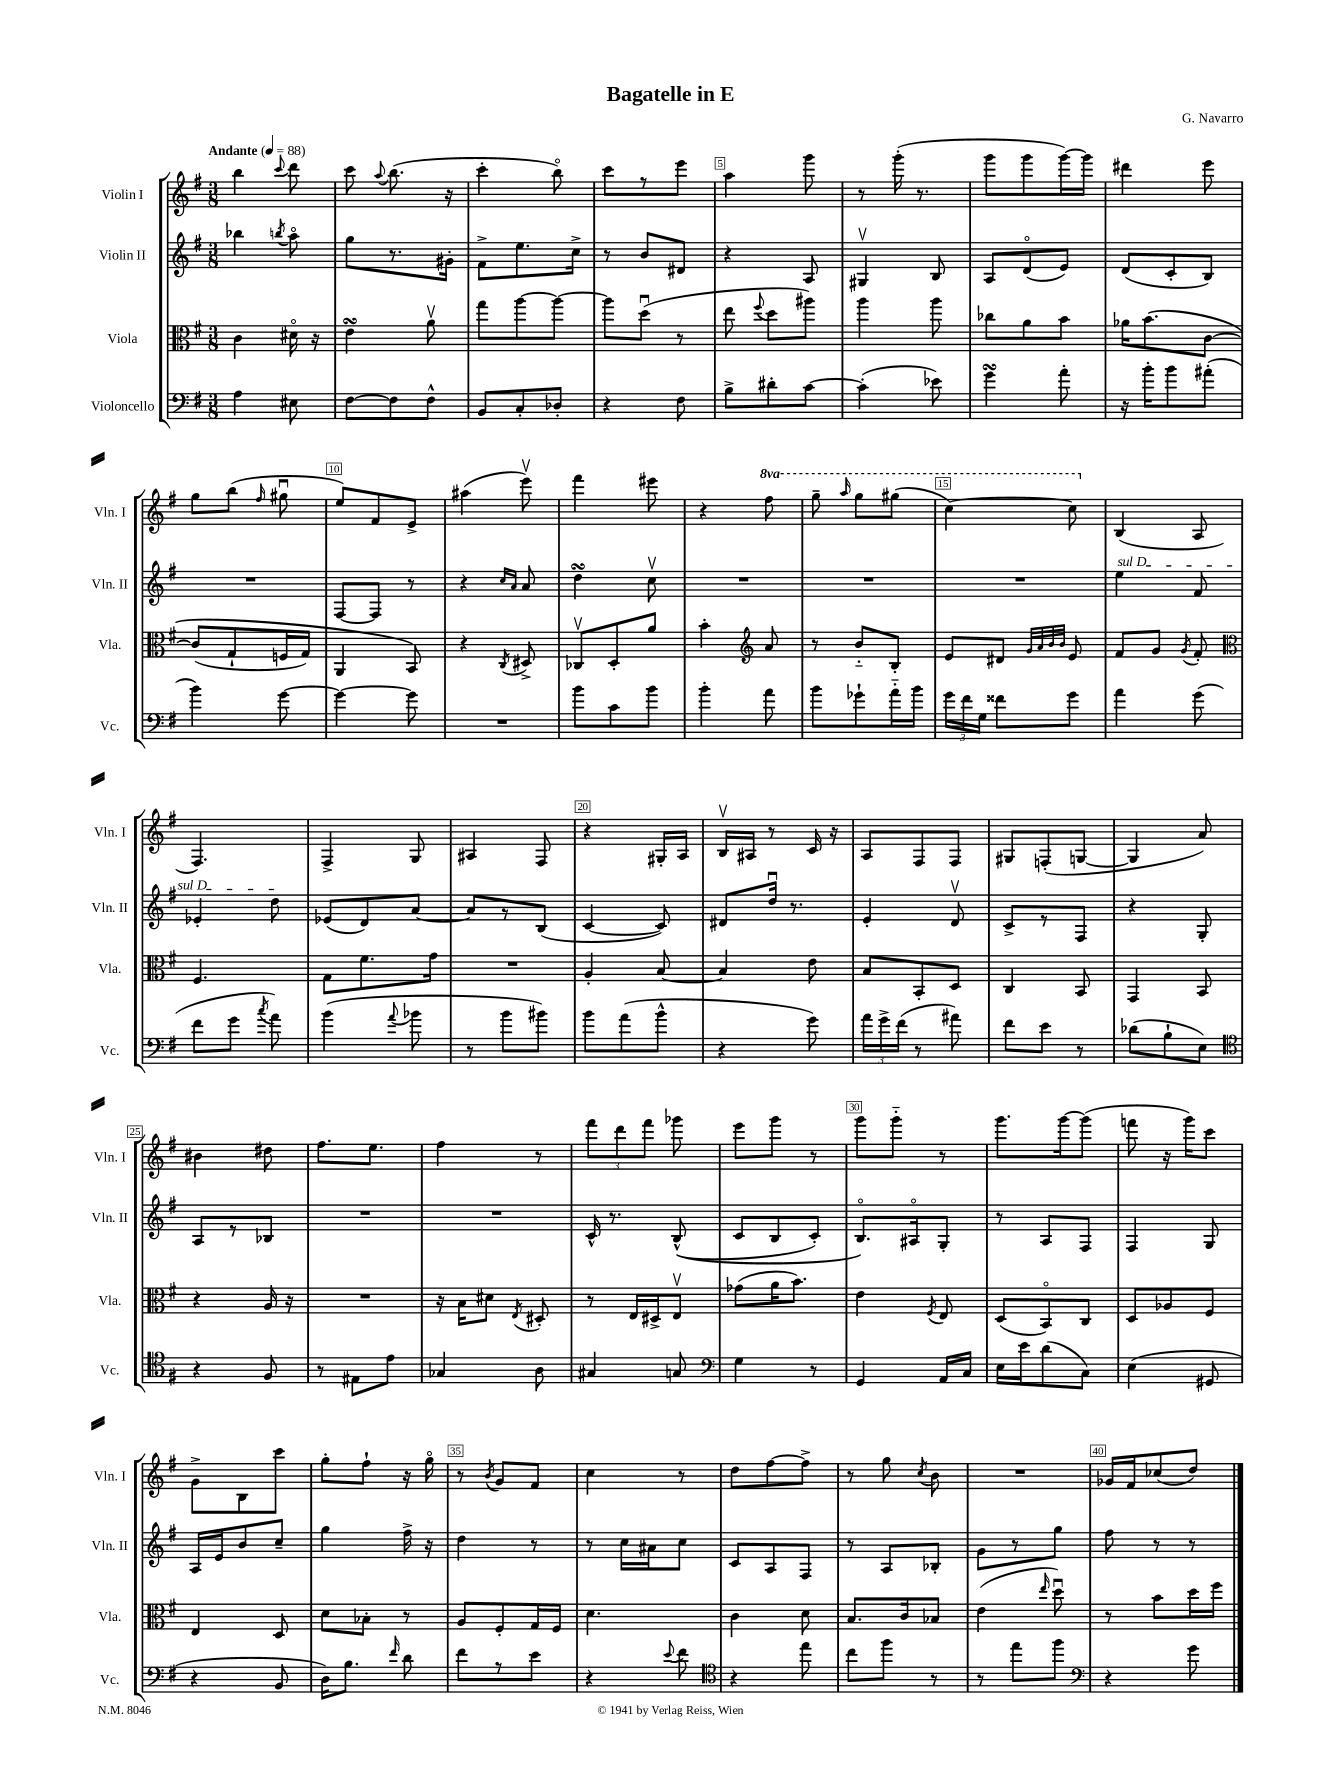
\header { title = "Bagatelle in E" composer = "G. Navarro" }
<<
\new StaffGroup <<
\new Staff = "s0" \with { instrumentName = "Violin I" shortInstrumentName = "Vln. I" } {
    \clef treble \key g \major \numericTimeSignature \time 3/8 \set Staff.ottavationMarkups = #ottavation-simple-ordinals \tempo "Andante" 4 = 88
    \autoBeamOff b''4 \appoggiatura { c'''8 } d'''8 |
    c'''8 \appoggiatura { a''8 } b''8.( r16 |
    c'''4-. b''8\flageolet) |
    c'''8[ r8 e'''8] |
    a''4 g'''8 |
    r8 g'''16-.( r8. |
    g'''8[ g'''8 g'''16~) g'''16] |
    dis'''4 e'''8 |
    g''8[ b''8]( \grace { fis''16 } gis''8\downbow |
    e''8[) fis'8 e'8]-> |
    ais''4( e'''8\upbow) |
    fis'''4 eis'''8 |
    r4 \ottava #1 fis'''8 |
    g'''8-- \grace { a'''16 } g'''8[ gis'''8]( |
    c'''4~) c'''8 \ottava #0 |
    b4( a8 |
    fis4.) |
    fis4-> g8 |
    ais4 fis8 |
    r4 gis16[-. a16] |
    b16[\upbow ais16] r8 c'16 r16 |
    a8[ fis8 fis8] |
    gis8[ f8-.( g8]~ |
    g4 a'8) |
    bis'4 dis''8 |
    fis''8.[ e''8.] |
    fis''4 r8 |
    \tuplet 3/2 { fis'''8[ d'''8 fis'''8] } ges'''8 |
    e'''8[ g'''8] r8 |
    g'''8[ g'''8]-_ r8 |
    g'''8.[ g'''16~ g'''8]( |
    f'''8 r16 g'''16[) c'''8] |
    g'8[-> b8 c'''8] |
    g''8[-. fis''8]-! r16 g''16\flageolet |
    r8 \acciaccatura { b'8 } g'8[ fis'8] |
    c''4 r8 |
    d''8[ fis''8~ fis''8]-> |
    r8 g''8 \acciaccatura { c''8 } b'8 |
    R4. |
    ges'16[ fis'16 ces''8( d''8]) \bar "|." |
}
\new Staff = "s1" \with { instrumentName = "Violin II" shortInstrumentName = "Vln. II" } {
    \clef treble \key g \major \numericTimeSignature \time 3/8
    \autoBeamOff bes''4 \acciaccatura { b''8 } a''8\flageolet |
    g''8[ r8. gis'16]-. |
    fis'8[-> e''8. c''16]-> |
    r8 b'8[ dis'8] |
    r4 a8 |
    gis4\upbow b8 |
    a8[ d'8\flageolet( e'8]) |
    d'8[( c'8-. b8]) |
    R4. |
    fis8[~ fis8] r8 |
    r4 \grace { c''16[ a'16] } a'8 |
    d''4\turn c''8\upbow |
    R4. |
    R4. |
    R4. |
    \once \override TextSpanner.bound-details.left.text = \markup { \italic "sul D" } e''4\startTextSpan fis'8 |
    ees'4-. d''8\stopTextSpan |
    ees'8[( d'8) a'8]~ |
    a'8[ r8 b8]( |
    c'4~ c'8) |
    dis'8[ d''16]\downbow r8. |
    e'4-. d'8\upbow |
    c'8[-> r8 fis8] |
    r4 g8-. |
    a8[ r8 bes8] |
    R4. |
    R4. |
    c'16-^ r8. b8-^(\( |
    c'8[ b8 c'8]-.) |
    b8.[\flageolet\) ais16\flageolet g8]-. |
    r8 a8[ fis8] |
    fis4 g8 |
    a16[ e'16 b'8 c''8]-- |
    g''4 fis''16-> r16 |
    d''4 r8 |
    r8 c''16[ ais'16 c''8] |
    c'8[ a8 fis8] |
    r8 a8[ bes8]-. |
    g'8[ r8 g''8] |
    fis''8 r8 r8 \bar "|." |
}
\new Staff = "s2" \with { instrumentName = "Viola" shortInstrumentName = "Vla." } {
    \clef alto \key g \major \numericTimeSignature \time 3/8
    \autoBeamOff c'4 dis'16\flageolet r16 |
    e'4\turn a'8\upbow |
    g''8[ a''8~ a''8]~ |
    a''8[ d''8]\downbow( r8 |
    e''8 \appoggiatura { fis''8 } d''8[ ais''8]) |
    a''4 a''8 |
    ces''8[ a'8 b'8] |
    aes'16[ b'8.\( c'8]~ |
    c'8[( g8-! f16 g16]) |
    a,4 b,8\) |
    r4 \acciaccatura { c8 } dis8-> |
    ces8[\upbow d8-. a'8] |
    b'4-. \clef treble a'8 |
    r8 b'8[-_ b8]-. |
    e'8[ dis'8] \grace { g'32[ a'32 b'32 b'32] } e'8 |
    fis'8[ g'8] \acciaccatura { g'8 } fis'8-. |
    \clef alto fis4. |
    g8[ fis'8. g'16] |
    R4. |
    a4-. b8~ |
    b4 e'8 |
    b8[ b,8-. d8] |
    c4 b,8 |
    g,4 b,8 |
    r4 a16 r16 |
    R4. |
    r16 b16[ dis'8] \acciaccatura { e8 } dis8-. |
    r8 e16[ dis16-> e8]\upbow |
    ges'8[( a'16 b'8.]) |
    e'4 \acciaccatura { fis8 } e8 |
    d8[( b,8\flageolet) c8] |
    d8[ aes8 fis8] |
    e4 d8 |
    d'8[ bes8]-. r8 |
    a8[ fis8-. g16 fis16] |
    d'4. |
    c'4 d'8 |
    b8.[ c'16 bes8] |
    e'4( \grace { e''16 } d''8\downbow) |
    r8 b'8[ d''16 fis''16] \bar "|." |
}
\new Staff = "s3" \with { instrumentName = "Violoncello" shortInstrumentName = "Vc." } {
    \clef bass \key g \major \numericTimeSignature \time 3/8
    \autoBeamOff a4 eis8 |
    fis8[~ fis8 fis8]-^ |
    b,8[ c8-. des8]-. |
    r4 fis8 |
    b8[-> dis'8-. c'8]~ |
    c'4-.( ees'8) |
    g'4\turn a'8-. |
    r16 b'16[-. b'8 ais'8]-.( |
    b'4) g'8~ |
    g'4~ g'8 |
    R4. |
    b'8[ c'8 b'8] |
    b'4-. a'8 |
    b'8[ ges'8-! a'16-_ b'16] |
    \tuplet 3/2 { g'16[ fis'16 g16] } fisis'8[ g'8] |
    a'4 g'8( |
    fis'8[ g'8] \acciaccatura { c''8 } a'8) |
    b'4( \appoggiatura { a'8 } bes'8 |
    r8 b'8[ bis'8]) |
    b'8[ a'8( b'8]-^ |
    r4 g'8) |
    \tuplet 3/2 { a'16[ g'16-> fis'16]( } r8 ais'8) |
    fis'8[ e'8] r8 |
    des'8[( b8-! e8]) |
    \clef tenor r4 fis8 |
    r8 eis8[ e'8] |
    ges4 a8 |
    gis4 g8 |
    \clef bass g4 r8 |
    g,4 a,16[ c16] |
    e16[ e'16 d'8( c8]) |
    e4( gis,8 |
    r4 b,8 |
    d16[) b8.] \grace { fis'16 } d'8 |
    fis'8[ r8 e'8] |
    r4 \appoggiatura { e'8 } fis'8 |
    \clef tenor r4 e''8 |
    c''8[ fis''8] r8 |
    r8 e''8[ fis''8] |
    \clef bass r4 g'8 \bar "|." |
}
>>
>>
\layout { \context { \Score \override BarNumber.break-visibility = ##(#f #t #t) barNumberVisibility = #(every-nth-bar-number-visible 5) \override BarNumber.stencil = #(make-stencil-boxer 0.1 0.3 ly:text-interface::print) } }
